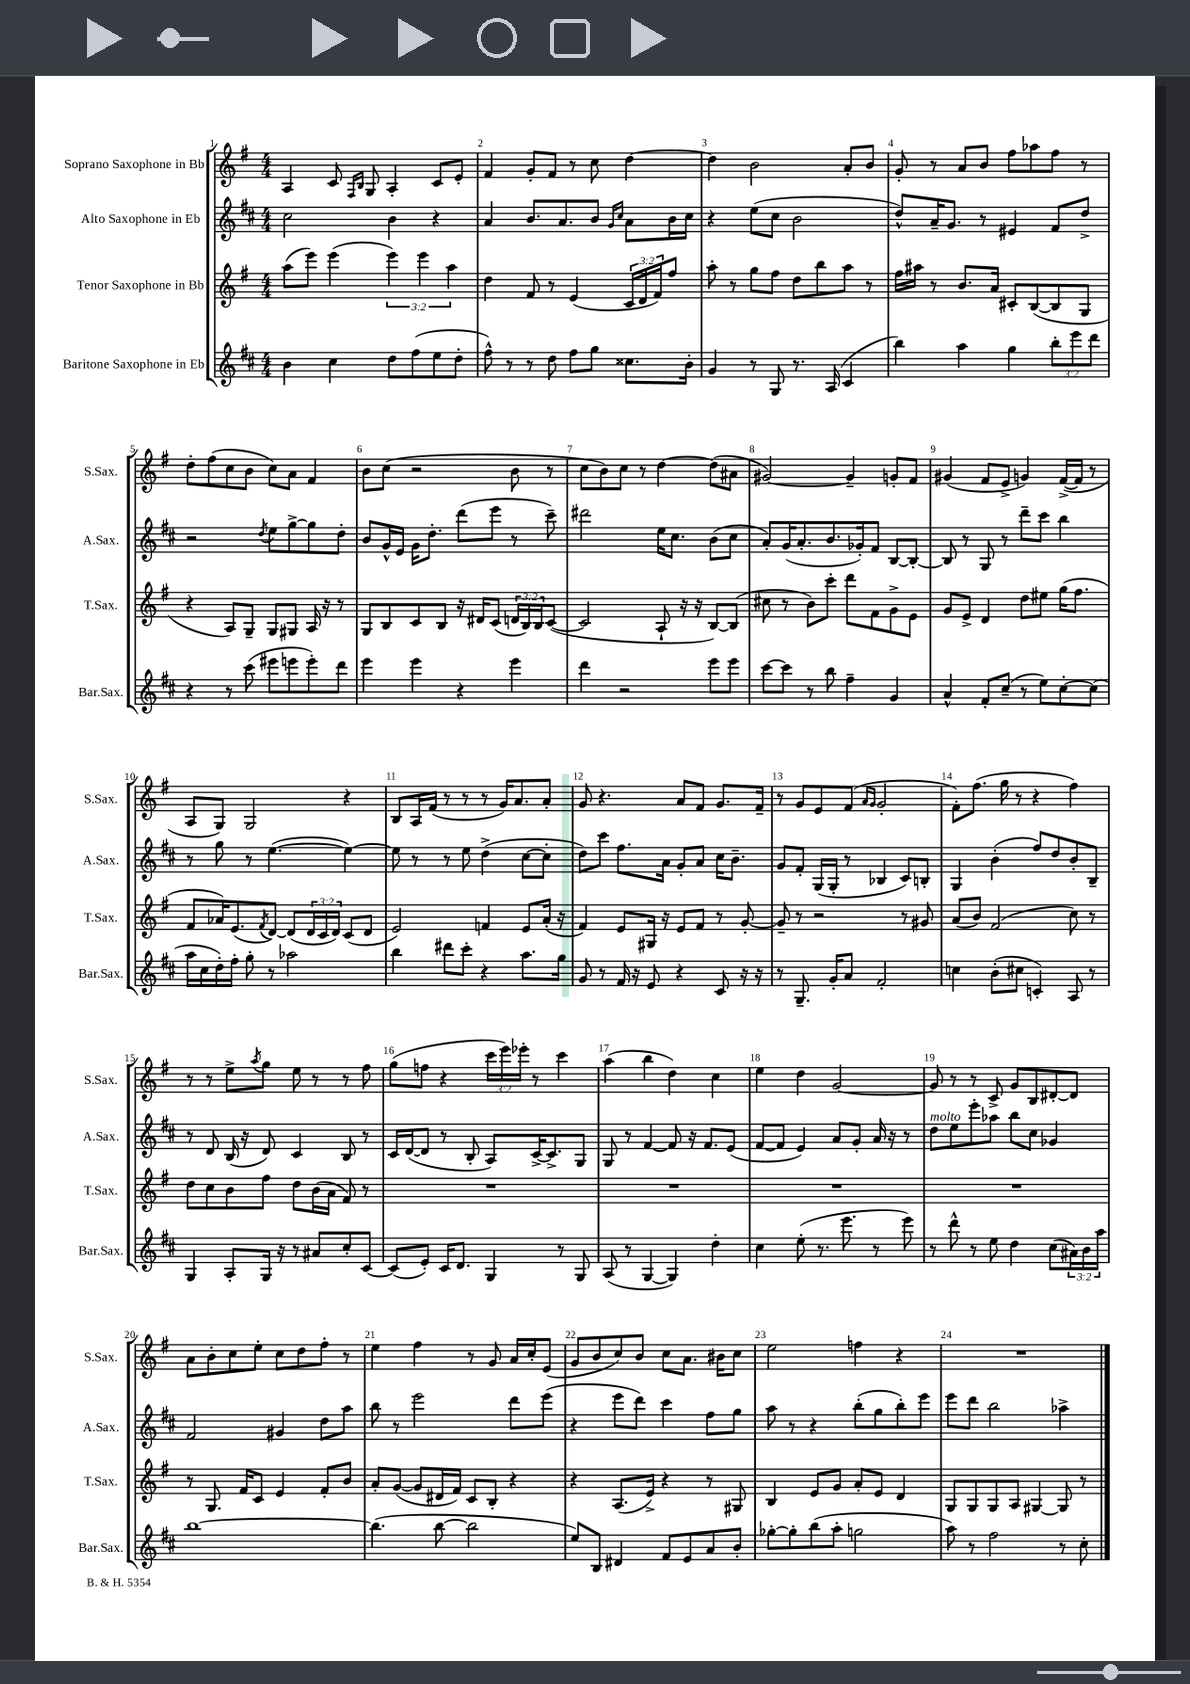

**kern	**kern	**kern	**kern
*part4	*part3	*part2	*part1
*staff4	*staff3	*staff2	*staff1
*I"Baritone Saxophone in Eb	*I"Tenor Saxophone in Bb	*I"Alto Saxophone in Eb	*I"Soprano Saxophone in Bb
*I'Bar.Sax.	*I'T.Sax.	*I'A.Sax.	*I'S.Sax.
*clefG2	*clefG2	*clefG2	*clefG2
*k[f#c#]	*k[f#]	*k[f#c#]	*k[f#]
*M4/4	*M4/4	*M4/4	*M4/4
=1	=1	=1	=1
4b\	(8aa\L	2cc#\	4A/
.	8eee\J)	.	.
4cc#\	(4eee\	.	8c/
.	.	.	16qqF#/LL
.	.	.	16qqB/JJ
.	.	.	8G/
8dd\L	6eee\)	4b\	4A'/
(8ff#\	.	.	.
.	6eee\	.	.
8ee\	.	4r	8c/L
.	6aa\	.	.
8dd'\J	.	.	8e'/J
=2	=2	=2	=2
8ff#^^\)	4dd\	4a/	4f#/
8r	.	.	.
8r	8f#/	8.b/L	8g'/L
8dd\	8r	.	8f#/J
.	.	8.a/	.
8ff#\L	(4e/	.	8r
8gg\J	.	8b/J	8cc\
.	.	16qqg/LL	.
.	.	16qqcc#/JJ	.
8.cc##X\L	24c/LL	8a\L	[4dd\
.	24d/	.	.
.	24f#/J)	.	.
.	8ff#/J	16b\L	.
16b'\Jk	.	16cc#\JJ	.
=3	=3	=3	=3
4g/	8aa'\	4r	4dd\]
.	8r	.	.
8r	8gg\L	(8ee\L	2b\
8G/	8ff#\J	8cc#\J	.
8.r	8dd\L	2b\	.
.	8bb\	.	.
(16A/	.	.	.
4c#/	8aa\J	.	8a'/L
.	8r	.	8b/J
=4	=4	=4	=4
4bb\)	16ff#\LL	8dd^^/L)	8g'/
.	16aa#X\JJ	.	.
.	8r	16a~/K	8r
.	.	8.g/J	.
4aa\	8.b/L	.	8a/L
.	.	8r	8b/J
.	16a/Jk	.	.
4gg\	8c#X'/L	4e#X/	8ff#\L
.	([8B/	.	8aa-X\
12bb'\L	8B/]	8f#/L	8ff#\J
12eee\	.	.	.
.	8G/J	8dd^/J	8r
12ddd\J	.	.	.
!!LO:LB:g=z
=5	=5	=5	=5
4r	4r	2r	8dd'\L
.	.	.	(8ff#\
8r	8A/L)	.	8cc\
(8ccc#\	8G~/J	.	8b\J
.	.	8qdd/	.
8eee#X\L	8G/L	8ee\L	8cc\L)
8eeen\	8G#X/J	[8gg^\	8a\J
8eee'\)	16A/	8gg\]	4f#/
.	16r	.	.
8ddd\J	8r	8dd'\J	.
=6	=6	=6	=6
4eee\	8G/L	8b/L	8b\L
.	8B/	16g^^/L	(8cc\J
.	.	16e/JJ	.
4eee\	8c/	16g\KL	2r
.	.	8.dd'\J	.
.	8B/J	.	.
4r	16r	(8ddd\L	.
.	16d#X/KL	.	.
.	(8c/J	8eee\J	.
4eee\	24dn/LL	8r	8b\
.	24B/)	.	.
.	24B/J	.	.
.	([8c/J	8ccc#~\)	8r
=7	=7	=7	=7
4ddd\	2c/]	2ddd#X\	8cc\L
.	.	.	8b\)
2r	.	.	8cc\J
.	.	.	8r
.	8A`/	16ee\KL	[4dd\
.	.	8.cc#\J	.
.	16r	.	.
.	16r	.	.
8eee\L	[8B/L)	(8b\L	(8dd\L]
8eee\J	(8B/J]	8cc#\J	8a#X\J
=8	=8	=8	=8
[8ccc#\L	8cc#X\	8a'/L)	[2g#X/)
8ccc#\J]	8r	(16g/K	.
.	.	8.a'/	.
8r	8b\L)	.	.
8bb\	8ccc'\J	8.b/	.
4ff#~\	8ddd\L	.	4g#~/]
.	.	16g-X'/k)	.
.	8f#\	8f#/J	.
4g/	8g^\	[8B/L	8gn'/L
.	8e\J	8B'/J_	8f#/J
=9	=9	=9	=9
4a^^/	8g/L	8B/]	(4g#X/
.	8e^/J	8r	.
8f#'/L	4d/	8G/	8f#/L
(8cc#~/J	.	8r	8e^/J
8r	8dd\L	8ddd~\L	4gn/)
8ee\L)	8ee#X\J	8ccc#\J	.
[8cc#'\	(16gg\KL	4bb\	([16f#^/LL
.	8.ff#\J	.	16f#/JJ]
(8cc#\J]	.	.	8r
!!LO:LB:g=z
=10	=10	=10	=10
16aa\LL	8f#/L	8r	8A/L
16cc#\	.	.	.
16dd'\)	16a-X/K)	8gg\	8G/J)
16ff#'\JJ	(8.e/	.	.
8gg'\	.	8r	2G/
.	8qf#/	.	.
8r	[8d/J)	([4.ee\	.
2aa-X\	(8d/L]	.	.
.	24d/L	.	.
.	24c/	.	.
.	24d/JJ)	.	.
.	(8c/L	4ee\_)	4r
.	8d/J	.	.
=11	=11	=11	=11
4bb\	2e/)	8ee\]	8B/L
.	.	8r	16A/L
.	.	.	(16f#/JJ
8ddd#X\L	.	8r	8r
8ccc#'\J	.	8ee\	8r
4r	4fn/	(4dd^\	8r
.	.	.	16g/KL)
.	.	.	8.a/
8.aa\L	8e/L	[8cc#\L	.
.	(16a'/Jk	8cc#'\J]	8a'/J
16gg\Jk	16r	.	.
=12	=12	=12	=12
8g/	4f#/)	8dd\L)	8g/
8r	.	8ccc#\J	4.r
16f#/	8e/L	8.ff#\L	.
16r	.	.	.
8e/	16G#X/Jk	.	.
.	16r	16a\Jk	.
4r	8e/L	8g'/L	8a/L
.	8f#/J	8a/J	8f#/J
8c#/	8r	16cc#\KL	8.g/L
.	.	8.b~\J	.
16r	[8g'/	.	.
16r	.	.	16f#~/Jk
=13	=13	=13	=13
8r	8g~/]	8g/L	8r
8.G~/	8r	8f#'/J	8g/L
.	2r	(16G/LL	8e/
16g'/KL	.	16G'/JJ	.
8a/J	.	8r	(8f#/J
.	.	.	16qqa/LL
.	.	.	16qqg/JJ
2f#'/	.	4B-X/	2g'/
.	8r	8c#/L)	.
.	8g#X/	8Bn'/J	.
=14	=14	=14	=14
4ccn\	(8a/L	4G/	8f#'\L)
.	8b/J)	.	(8.ff#\J
(8b'\L	(2f#/	(4b'\	.
.	.	.	16gg\
8cc#X\J	.	.	8r
4cn'/)	.	8ff#/L)	4r
.	.	8dd/	.
8A/	8cc\)	8b'/	4ff#\)
8r	8r	8B~/J	.
!!LO:LB:g=z
=15	=15	=15	=15
4G/	8dd\L	8r	8r
.	8cc\	8d/	8r
8A'/L	8b\	(16B/	8ee^\L
.	.	16r	.
.	.	.	8qaa/
16G/Jk	8ff#\J	8d/)	8gg\J
16r	.	.	.
8r	8dd\L	4c#/	8ee\
8a#X/L	(16b\L	.	8r
.	16a\JJ	.	.
8cc#'/	8f#/)	8B/	8r
[8c#/J	8r	8r	8ff#\
=16	=16	=16	=16
(8c#/L]	1r	16c#/LL	(8gg\L
.	.	([16d/J	.
8e'/J)	.	8d/J]	8ffn\J
16c#/KL	.	8r	4r
8.d/J	.	.	.
.	.	8B'/	.
4G/	.	8A/L)	24ccc\LL
.	.	.	24eee\)
.	.	.	24eee-X'\JJ
.	.	[16c#^/K	8r
.	.	8.c#^/]	.
8r	.	.	4ccc\
8G/	.	8G/J	.
=17	=17	=17	=17
(8A/	1r	8G/	(4aa\
8r	.	8r	.
[4G/	.	[4f#/	4bb\
4G/])	.	8f#/]	4dd\)
.	.	16r	.
.	.	8.f#/L	.
4dd'\	.	.	4cc\
.	.	(8e/J	.
=18	=18	=18	=18
4cc#\	1r	[8f#/L	4ee\
.	.	8f#/J]	.
(8ee'\	.	4e/)	4dd\
8.r	.	.	.
.	.	8a/L	[2g/
8.eee\	.	.	.
.	.	8g'/J	.
8r	.	16a/	.
.	.	16r	.
8eee\)	.	8r	.
=19	=19	=19	=19
!	!	!LO:TX:a:i:t=molto	!
8r	1r	8dd\L	8g/]
8ddd^^\	.	8ee\	8r
8r	.	8eee'\	8r
8ee\	.	8aa-X\J	8c^/
4dd\	.	8bb\L	8g/L
.	.	8cc#\J	8B/
(8cc#\L	.	4g-X/	[8d#X'/
24a#X\L)	.	.	8d#/J]
24b\	.	.	.
24aa\JJ	.	.	.
!!LO:LB:g=z
=20	=20	=20	=20
[1bb	8r	2f#/	8a\L
.	8.G/	.	8b'\
.	.	.	8cc\
.	16f#/KL	.	.
.	8c/J	.	8ee'\J
.	4e/	4g#X/	8cc\L
.	.	.	8dd\
.	8f#'/L	8dd\L	8ff#'\J
.	8b/J	8aa\J	8r
=21	=21	=21	=21
(4.bb\]	8a'/L	8bb\	4ee\
.	([8g/J	8r	.
.	8g/L]	2eee\	4ff#\
[8bb\	16d#X/L	.	.
.	16f#/JJ)	.	.
2bb\]	8c/L	.	8r
.	8B'/J	.	8g/
.	4r	8ddd\L	16a/LL
.	.	.	16cc'/J
.	.	(8eee\J	(8e/J
=22	=22	=22	=22
8ee/L)	4r	4r	8g/L
8B/J	.	.	8b/
4d#X/	(8.A/L	8eee\L	8cc/)
.	.	8ddd\J)	8b/J
.	16e^/Jk)	.	.
8f#/L	4r	4ccc#\	8cc\L
8e/	.	.	8.a\J
8a/	8r	8ff#\L	.
.	.	.	16b#X\KL
8b'/J	8G#X/	8gg\J	8cc\J
=23	=23	=23	=23
[8gg-X'\L	4B/	8aa\	2ee\
8gg-'\]	.	8r	.
(8bb\	8e/L	4r	.
8aa'\J	8g/J	.	.
2ggn\	8a'/L	(8bb'\L	4ffn\
.	8e/J	8gg\	.
.	4d/	8bb'\)	4r
.	.	8eee\J	.
=24	=24	=24	=24
8aa\)	8G/L	8eee\L	1r
8r	8G/	8ddd\J	.
2ff#\	8G/	2bb\	.
.	8A/J	.	.
.	[4G#X/	.	.
8r	8G#/]	4aa-X^\	.
8cc#'\	8r	.	.
==	==	==	==
*-	*-	*-	*-
